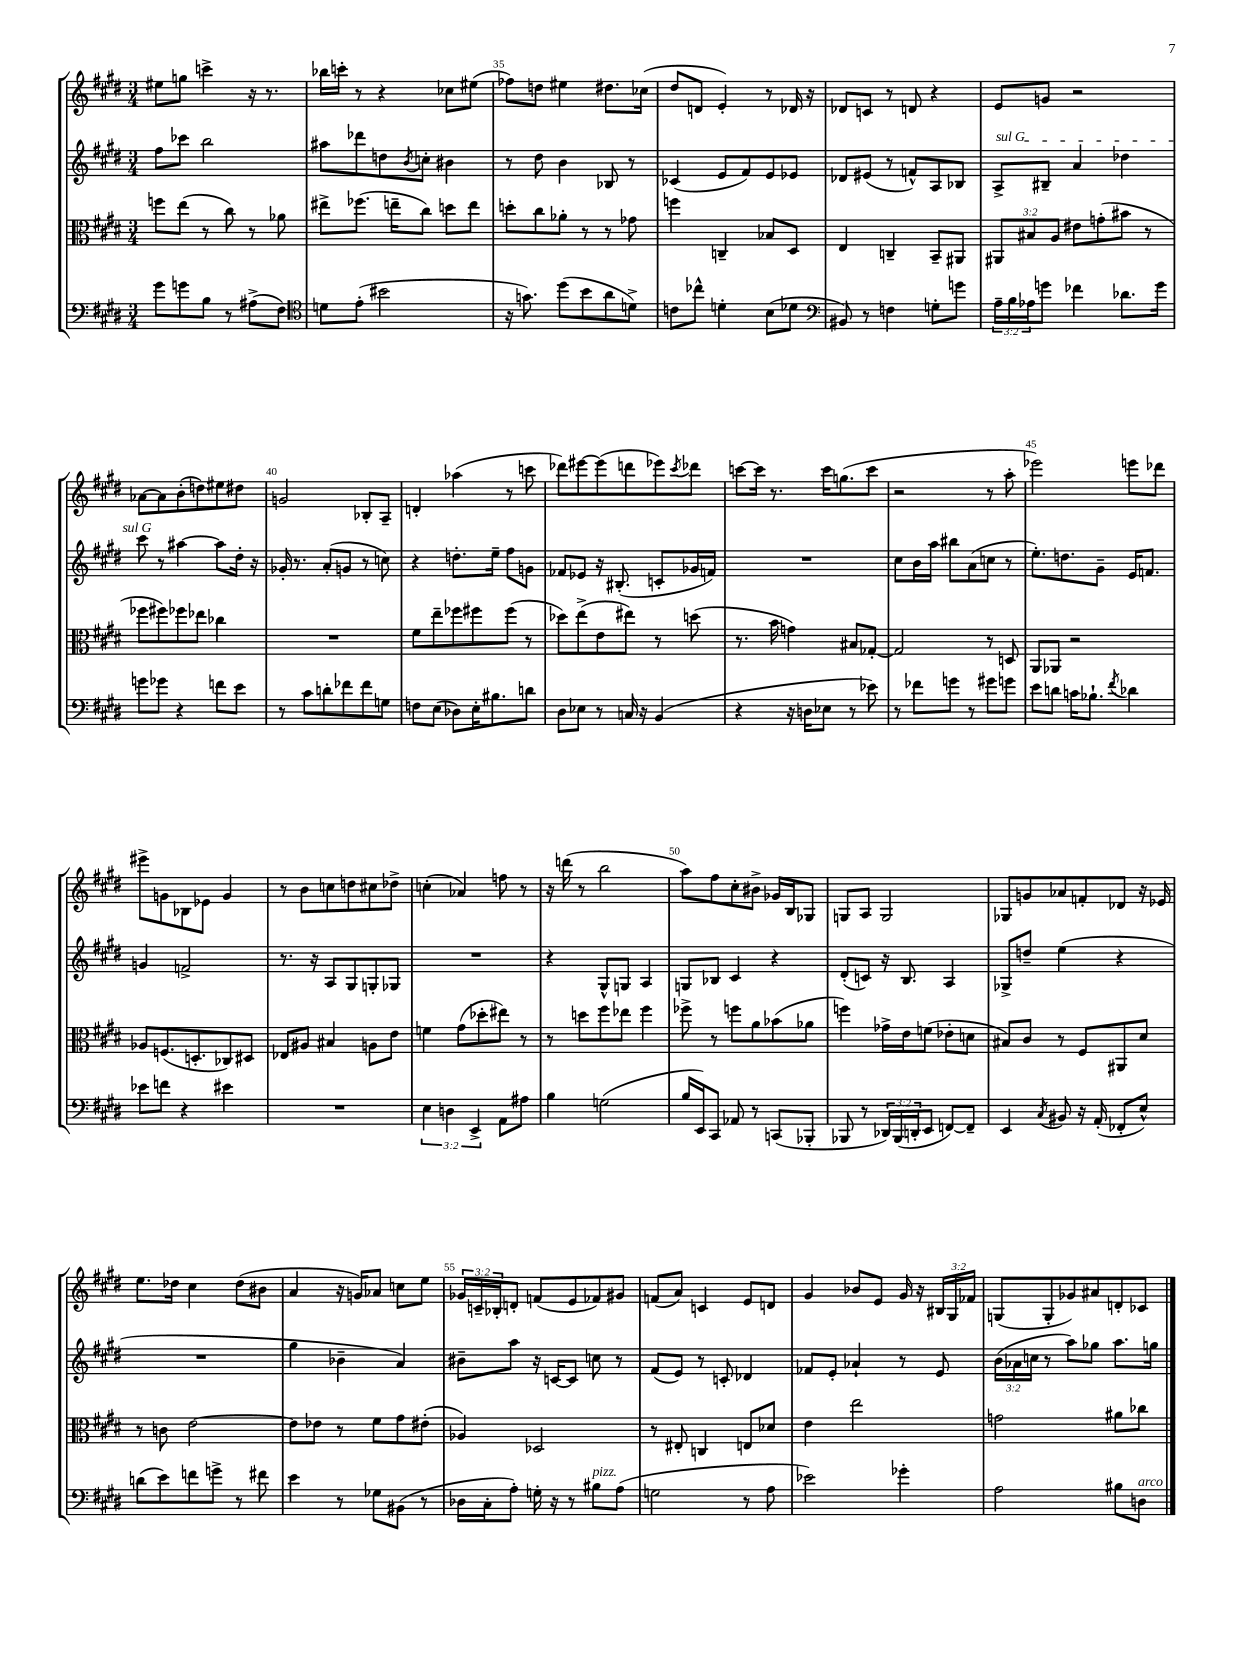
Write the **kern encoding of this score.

**kern	**kern	**kern	**kern
*staff4	*staff3	*staff2	*staff1
*clefF4	*clefC3	*clefG2	*clefG2
*k[f#c#g#d#]	*k[f#c#g#d#]	*k[f#c#g#d#]	*k[f#c#g#d#]
*M3/4	*M3/4	*M3/4	*M3/4
8g#\L	8ff\L	8ff#\L	8ee#\L
8g\	(8ee\J	8ccc-\J	8gg\J
8B\J	8r	2bb\	4ccc^\
8r	8cc#\)	.	.
(8A#^\L	8r	.	16r
.	.	.	8.r
8F#\J)	8a-\	.	.
=	=	=	=
*clefC4	*	*	*
8d\L	8ee#^\L	8aa#\L	16bb-\LL
.	.	.	16ccc'\JJ
(8e'\J	(8.ff-\J	8ddd-\	8r
2b#\	.	8dd\	4r
.	16ee~\LK	.	.
.	.	8qb/	.
.	8cc#\J)	8cc'\J	.
.	8dd\L	4b#\	8cc-\L
.	8ee\J	.	(8ee#\J
=	=	=	=
16r	8dd'\L	8r	8ff-\L)
8.g\)	.	.	.
.	8cc#\	8dd#\	8dd\J
(8dd#\L	8a-'\J	4b\	4ee#\
8b\	8r	.	.
8a\	8r	8B-/	8.dd#\L
8d^\J)	8g-\	8r	.
.	.	.	(16cc-\Jk
=	=	=	=
8c\L	4ff\	(4c-/	8dd#/L
8cc-^^\J	.	.	8d/J
4d'\	4C~/	8e/L	4e'/)
.	.	8f#/)	.
(8B\L	8B-/L	8e/	8r
8d-\J	8D#/J	8e-/J	16d-/
.	.	.	16r
=	=	=	=
*clefF4	*	*	*
8BB#/)	4E/	8d-/L	8d-/L
8r	.	(8e#/J	8c/J
4F\	4C~/	8r	8r
.	.	8f^^/L)	8d/
8G'\L	8BB~/L	8A/	4r
8g\J	8AA#/J	8B-/J	.
=	=	=	=
24A~\LL	12AA#/L	8A^/L	8e/L
24B\	.	.	.
24A-\J	12B#/	.	.
8g\J	.	8B#~/J	8g/J
.	12A/J	.	.
4f-\	8e#\L	4a/	2r
.	(8g'\	.	.
8.d-\L	8b#\J	4dd-\	.
.	8r	.	.
16g\Jk	.	.	.
=	=	=	=
8g\L	8ff-\L	8ccc#\	[8a-\L
8g-\J	8ff#\)	8r	8a-\]
4r	8ff-\	[4aa#\	(8b'\
.	8ee-\J	.	8dd\)
8f\L	4cc-\	8aa#\]L	8ee#\
8e\J	.	16dd#'\Jk	8dd#\J
.	.	16r	.
=	=	=	=
8r	2.r	16g-'/	2g/
.	.	8.r	.
8c#\L	.	.	.
8d'\	.	(8a'/L	.
8f-\	.	8g/J	.
8f-\	.	8r	8B-'/L
8G\J	.	8cc\)	8A~/J
=	=	=	=
8F\L	8f#\L	4r	4d'/
(8E\J	8ee~\	.	.
8D-\L)	8ff-\	8.dd'\L	(4aa-\
16E'\K	8ff#\	.	.
8.B#\	.	16ee~\Jk	.
.	(8ff#\J	8ff#\L	8r
8d\J	8r	8g\J	8ccc\
=	=	=	=
8D#\L	8dd-\L)	8f-/L	8ddd-\L)
8E-\J	(8ee^\	8e-/J	[8eee#\
8r	8e\	16r	(8eee#\]
.	.	(8.B#'/	.
16C/	8ee#\J)	.	8ddd\
16r	.	.	.
(4BB/	8r	8c'/L	8eee-\)
.	.	.	8qccc#/
.	(8dd\	16g-/L	8ddd-\J
.	.	16f/JJ)	.
=	=	=	=
4r	8.r	2.r	[8ccc\L
.	.	.	16ccc\]Jk
.	16b\	.	8.r
16r	4g\)	.	.
16D\LK	.	.	.
8E-\J	.	.	16ccc\LK
.	.	.	(8.gg\
8r	8B#/L	.	.
8e-\)	[8G-'/J	.	8ccc\J
=	=	=	=
8r	2G-/]	8cc#\L	2r
8f-\L	.	16b\L	.
.	.	16aa\JJ	.
8g\J	.	8bb#\L	.
8r	.	(8a\	.
8g#\L	8r	8cc\J	8r
8g\J	8D/	8r	8aa'\
=	=	=	=
8e\L	8AA/L	8.ee'\L)	2eee-\)
8d\J	8AA-/J	.	.
.	.	8.dd\	.
16c\LK	2r	.	.
8.B-`\J	.	.	.
.	.	8g#~\J	.
8qf#/	.	.	.
4d-\	.	16e/LK	8eee\L
.	.	8.f/J	.
.	.	.	8ddd-\J
=	=	=	=
8e-\L	8A-/L	4g/	8eee#^\L
8f\J	(8.F/	.	8g\
4r	.	2f^/	8B-\
.	8.D'/	.	.
.	.	.	8e-\J
4e#\	8C-/)	.	4g/
.	8D#/J	.	.
=	=	=	=
2.r	8E-/L	8.r	8r
.	8A#/J	.	8b\L
.	.	16r	.
.	4B#/	8A/L	8cc\
.	.	8G#/	8dd\
.	8A\L	8G'/	8cc#\
.	8e\J	8G-/J	8dd-^\J
=	=	=	=
6E\	4f\	2.r	(4cc'\
6D\	.	.	.
.	(8g#\L	.	4a-/)
6EE^/	.	.	.
.	8dd-'\	.	.
8AA\L	8ee#\J)	.	8ff\
8A#\J	8r	.	8r
=	=	=	=
4B\	8r	4r	16r
.	.	.	(16ddd\
.	8dd\L	.	8r
(2G\	8ff#\	8G#^^/L	2bb\
.	8ee-\J	8G/J	.
.	4ff#\	4A/	.
=	=	=	=
16B/LL	8ff-^\	8G/L	8aa\L)
16EE/J)	.	.	.
8CC#/J	8r	8B-/J	8ff#\
8AA-/	8ff\L	4c#/	8cc#'\
8r	8a\	.	8b#^\J
(8CC/L	(8b-\	4r	16g-/LL
.	.	.	16B/J
8BBB-'/J	8a-\J	.	8G-/J
=	=	=	=
8BBB-/	4ff\)	(8d#'/L	8G/L
8r	.	8c/J)	8A/J
24DD-/LL)	16g-^\LL	16r	2G/
(24BBB-/	.	.	.
.	16e\J	8.B/	.
24DD'/J	.	.	.
8EE/J	(8f\J	.	.
[8FF/L)	8e-'\L	4A/	.
8FF~/]J	8d\J	.	.
=	=	=	=
4EE/	8B#/L)	8G-^/L	8G-/L
.	8c#/J	8dd~/J	8g/
8qC#/	.	.	.
8BB#/	8r	(4ee\	8a-/
16r	8F#/L	.	8f'/
(16AA'/	.	.	.
8FF-'/L	8AA#/	4r	8d-/J
8E^^/J)	8d#/J	.	16r
.	.	.	16e-/
=	=	=	=
(8d\L	8r	2.r	8.ee\L
8e\)	8c\	.	.
.	.	.	16dd-\Jk
8f\	[2e\	.	4cc#\
8g^\J	.	.	.
8r	.	.	(8dd-\L
8f#\	.	.	8b#\J
=	=	=	=
4e\	8e\]L	4gg#\	4a/
.	8e-\J	.	.
8r	8r	4b-~\	16r
.	.	.	16g/LK)
8G-\L	8f#\L	.	8a-/J
(8BB#\J	8g#\	4a/)	8cc\L
8r	(8e#'\J	.	8ee\J
=	=	=	=
16D-\LL	4A-/)	8b#~\L	24g-/LL
.	.	.	24c~/
16C#'\J	.	.	.
.	.	.	24B-'/J
8A'\J)	.	8aa\J	8d'/J
16G'\	2D-/	16r	(8f/L
16r	.	[16c/LK	.
8r	.	8c/]J	8e/
8B#\L	.	8cc\	8f-/)
(8A\J	.	8r	8g#/J
=	=	=	=
2G\	8r	(8f#/L	(8f/L
.	8E#'/	8e/J)	8a/J)
.	4C/	8r	4c/
.	.	8c'/	.
8r	8E/L	4d-/	8e/L
8A\	8d-/J	.	8d/J
=	=	=	=
2e-\)	4e\	8f-/L	4g#/
.	.	8e'/J	.
.	2ee\	4a-`/	8b-/L
.	.	.	8e/J
4g-'\	.	8r	16g#/
.	.	.	16r
.	.	8e/	24B#/LL
.	.	.	24G#/
.	.	.	24f-/JJ
=	=	=	=
2A\	2g\	(24b\LL	(8G/L
.	.	24a-\	.
.	.	24cc\JJ	.
.	.	8r	8G'/
.	.	8aa\L)	8g-/)
.	.	8gg-\J	8a#/
8B#\L	8a#\L	8.aa\L	8d'/
8D\J	8cc-\J	.	8c-/J
.	.	16gg\Jk	.
==	==	==	==
*-	*-	*-	*-
